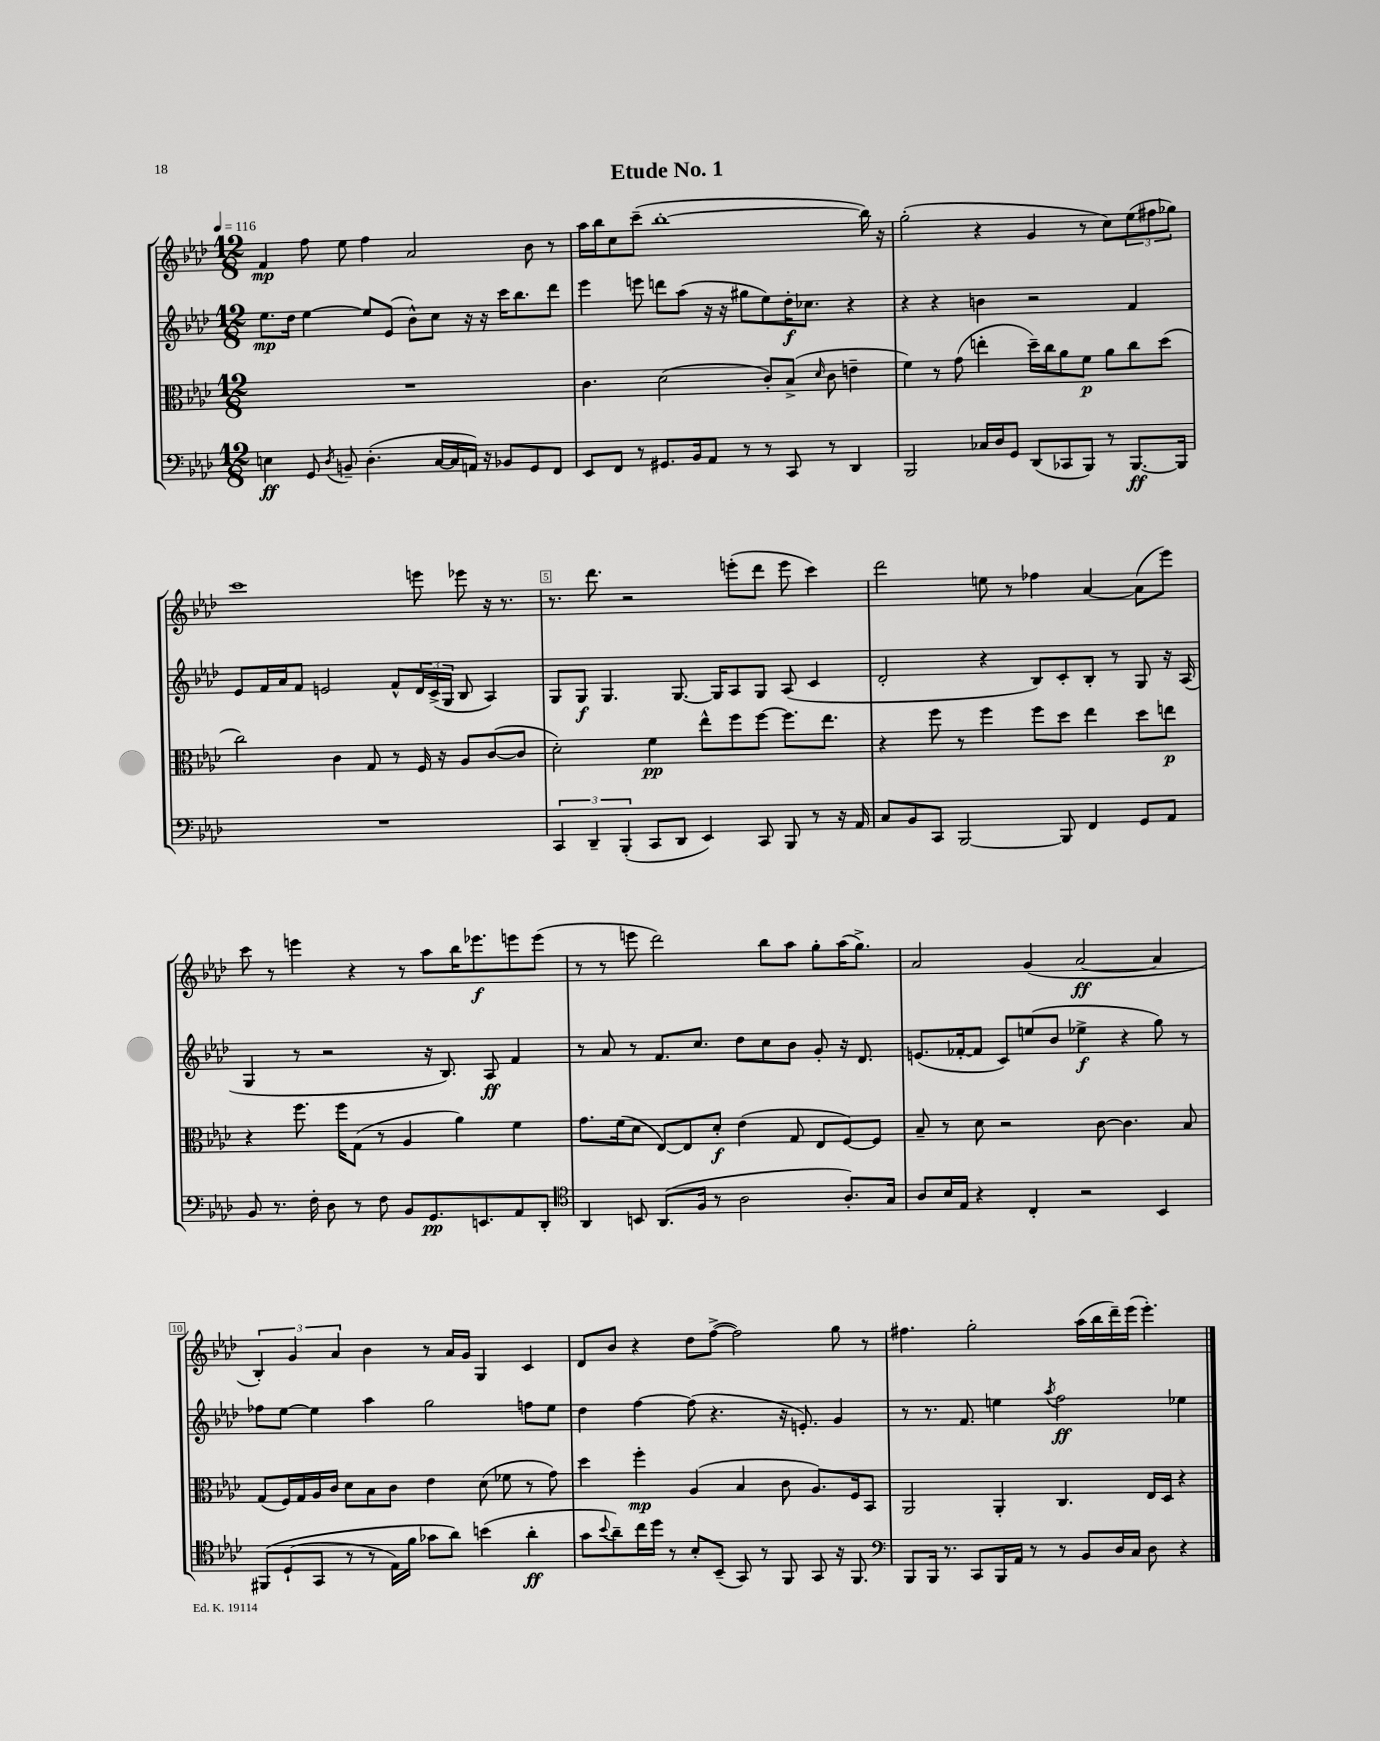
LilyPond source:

\header { title = "Etude No. 1" }
<<
\new StaffGroup <<
\new Staff = "s0" {
    \clef treble \key aes \major \numericTimeSignature \time 12/8 \tempo 4 = 116
    f'4\mp f''8 ees''8 f''4 aes'2 bes'8 r8 |
    aes''16 bes''16 c''8 c'''8--( bes''1~-. bes''16) r16 |
    g''2-.( r4 g'4 r8 c''8) \tuplet 3/2 { ees''8( fis''8 ges''8) } |
    c'''1 e'''8 ees'''8 r16 r8. |
    r8. des'''8. r2 e'''8-.( des'''8 e'''8 c'''4) |
    des'''2 e''8 r8 fes''4 aes'4~ aes'8( ees'''8) |
    c'''8 r8 e'''4 r4 r8 aes''8 bes''16 ees'''8.\f e'''8 e'''8( |
    r8 r8 e'''8 des'''2) bes''8 aes''8 g''8-. aes''16( g''8.->) |
    aes'2 g'4( aes'2~\ff aes'4 |
    \tuplet 3/2 { bes4-.) g'4 aes'4 } bes'4 r8 aes'16 g'16 g4 c'4 |
    des'8 bes'8 r4 des''8 f''8~->( f''2) g''8 r8 |
    fis''4. g''2-. aes''16( bes''16 des'''16--) ees'''16( ees'''4.-.) \bar "|." |
}
\new Staff = "s1" {
    \clef treble \key aes \major \numericTimeSignature \time 12/8
    ees''8.\mp des''16 ees''4~ ees''8 ees'8( bes'8-^) c''8 r16 r16 c'''16 bes''8. des'''8 |
    ees'''4 e'''8 d'''8 aes''8( r16 r16 gis''8 ees''8) des''16-.\f ces''8. r4 |
    r4 r4 b'4 r2 f'4 |
    ees'8 f'16 aes'16 f'8 e'2 f'8-^ \tuplet 3/2 { des'16 c'16->( g16 } bes8 aes4) |
    g8 g8\f g4. g8.~ g16 aes8 g8 aes8( c'4 |
    des'2-. r4 bes8) c'8-. bes8-. r8 g8 r16 aes16( |
    g4 r8 r2 r16 bes8.) aes8\ff f'4 |
    r8 aes'8 r8 f'8. c''8. des''8 c''8 bes'8 g'8-. r16 des'8. |
    e'8.( fes'16~-. fes'8 c'8) e''8( bes'8 ees''4->\f r4 g''8) r8 |
    fes''8 ees''8~ ees''4 aes''4 g''2 f''8 ees''8 |
    des''4 f''4~ f''8( r4. r16 e'8.-.) g'4 |
    r8 r8. f'8. e''4 \acciaccatura { aes''8 } f''2\ff ees''4 \bar "|." |
}
\new Staff = "s2" {
    \clef alto \key aes \major \numericTimeSignature \time 12/8
    R1. |
    c'4. des'2( c'8-.) bes8->( \grace { des'16 } c'8 e'4-- |
    f'4) r8 g'8( e''4-. des''16--) c''16 aes'8 f'8\p aes'8 c''8 des''8( |
    c''2) c'4 g8 r8 f16 r16 aes8 c'8~( c'8 |
    des'2-.) f'4\pp ees''8-^ f''8 f''8~ f''8. ees''8. |
    r4 f''8 r8 f''4 f''8 des''8 ees''4 des''8 e''8\p |
    r4 f''8. f''16 g8( r8 aes4 aes'4) f'4 |
    g'8. f'16( des'8 ees8~) ees8 des'8-.\f ees'4( g8 ees8 f8~) f8 |
    bes8-- r8 des'8 r2 c'8~ c'4. bes8 |
    g8( f16) g16 aes16 c'16 des'8 bes8 c'8 ees'4 des'8( fes'8 r8 g'8) |
    des''4 f''4-.\mp aes4( bes4 c'8 aes8.) f16 bes,8 |
    aes,2 aes,4-. c4. ees16 des16 r4 \bar "|." |
}
\new Staff = "s3" {
    \clef bass \key aes \major \numericTimeSignature \time 12/8
    e4\ff g,8 \acciaccatura { des8 } b,8-- des4.-.( c16~ c16 a,16) r16 bes,8 g,8 f,8 |
    ees,8 f,8 r8 gis,8. bes,16 aes,8 r8 r8 c,8 r8 des,4 |
    bes,,2 ces16 des16 g,8 des,8( ces,8 bes,,8) r8 bes,,8.~\ff bes,,16 |
    R1. |
    \tuplet 3/2 { c,4 des,4-- bes,,4-.( } c,8 des,8 ees,4) c,8 bes,,8 r8 r16 aes,16 |
    c8 bes,8 c,8 bes,,2~ bes,,8 f,4 g,8 aes,8 |
    bes,8 r8. f16-. des8 r8 f8 bes,8 g,8.\pp e,8. aes,8 des,8-. |
    \clef tenor aes,4 b,8 aes,8.( f16 r8 aes2 aes8.-.) g16 |
    aes8 bes16 ees16 r4 c4-. r2 bes,4 |
    fis,8\( des8-!( g,8 r8 r8 ees16) f'16 ges'8 aes'8\) b'4( aes'4-.\ff |
    g'8 \appoggiatura { bes'8 } aes'8--) c''16 des''16 r8 bes8-. bes,8--( g,8) r8 f,8 g,8 r16 f,8. |
    \clef bass bes,,8 bes,,16 r8. c,8 bes,,16 aes,16 r8 r8 bes,8 des16 c16 des8 r4 \bar "|." |
}
>>
>>
\layout { \context { \Score \override BarNumber.break-visibility = ##(#f #t #t) barNumberVisibility = #(every-nth-bar-number-visible 5) \override BarNumber.stencil = #(make-stencil-boxer 0.1 0.3 ly:text-interface::print) } }
